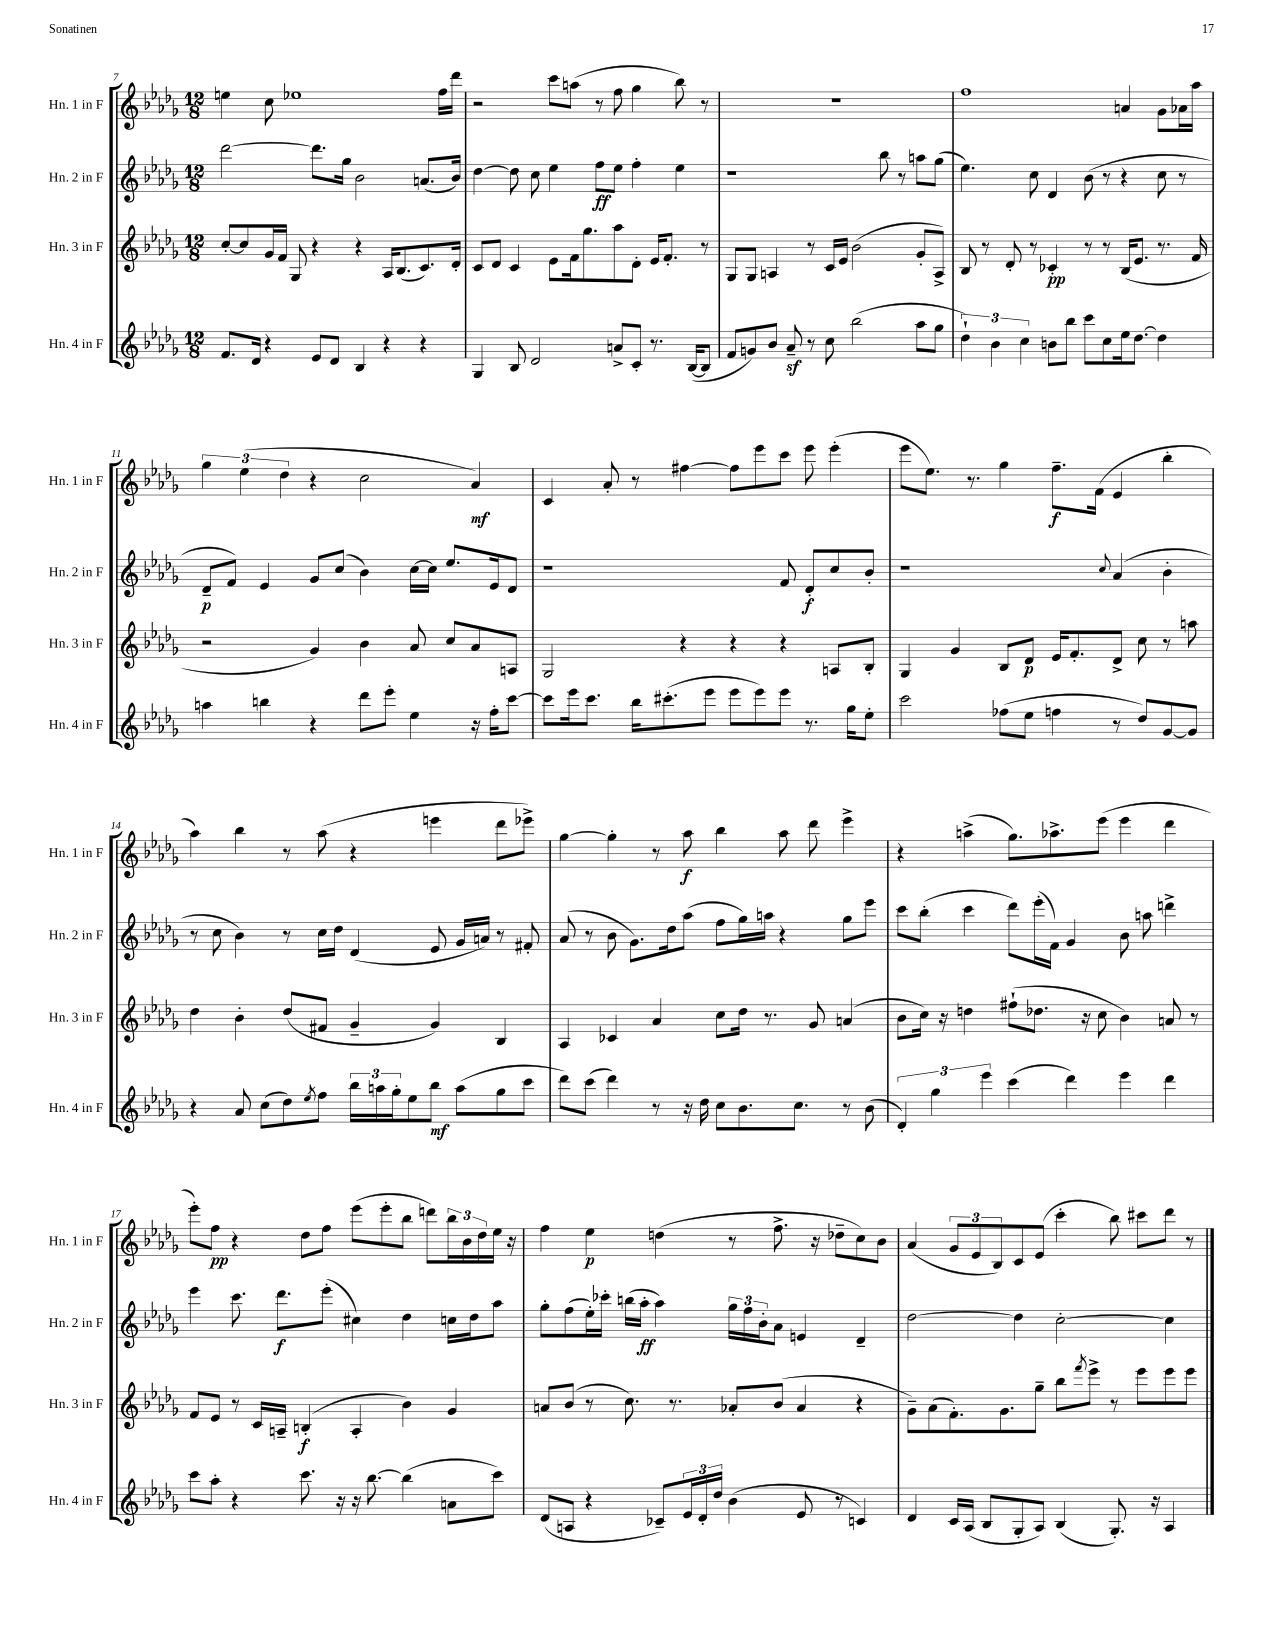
<<
\new StaffGroup <<
\new Staff = "s0" \with { instrumentName = "Hn. 1 in F" shortInstrumentName = "Hn. 1 in F" } {
    \clef treble \key des \major \numericTimeSignature \time 12/8
    e''4 c''8 ees''1 f''16 des'''16 |
    r2 c'''8 a''8( r8 f''8 ges''4 bes''8) r8 |
    R1. |
    f''1 a'4 ges'8 aes'16 aes''16 |
    \tuplet 3/2 { ges''4 ees''4( des''4 } r4 c''2 aes'4\mf) |
    c'4 aes'8-. r8 fis''4~ fis''8 ees'''8 c'''8 ees'''8 ees'''4-.( |
    ees'''8 ees''8.) r8. ges''4 f''8.--\f f'16( ees'4 bes''4-. |
    aes''4) bes''4 r8 aes''8( r4 e'''4 des'''8 ees'''8->) |
    ges''4~ ges''4-. r8 aes''8\f bes''4 aes''8 des'''8 ees'''4-> |
    r4 a''4->( ges''8.) aes''8.-> ees'''8( ees'''4 des'''4 |
    ees'''8-.) f''8\pp r4 des''8 f''8 ees'''8( ees'''8-. bes''8 d'''8) \tuplet 3/2 { bes''16 bes'16 des''16 } ees''16 r16 |
    f''4 ees''4\p d''4( r8 f''8.-> r16 des''8-- c''8) bes'8 |
    aes'4( \tuplet 3/2 { ges'8 ees'8 bes8) } c'8 ees'8( c'''4-. bes''8) cis'''8 des'''8 r8 \bar "|." |
}
\new Staff = "s1" \with { instrumentName = "Hn. 2 in F" shortInstrumentName = "Hn. 2 in F" } {
    \clef treble \key des \major \numericTimeSignature \time 12/8
    des'''2~ des'''8. ges''16 bes'2 a'8.( bes'16) |
    des''4~ des''8 c''8 ees''4 f''8\ff ees''8 f''4-. ees''4 |
    r1 bes''8 r8 a''8 ges''8( |
    ees''4.) c''8 des'4 bes'8( r8 r4 c''8 r8 |
    des'8--\p f'8) ees'4 ges'8 c''8( bes'4) c''16~ c''16 ees''8. ees'16 des'8 |
    r1 f'8 des'8-.\f c''8 bes'8-. |
    r1 \appoggiatura { c''8 } aes'4( bes'4-. |
    r8 c''8 bes'4) r8 c''16 des''16 des'4( ees'8 ges'16 a'16) r8 fis'8-. |
    aes'8( r8 bes'8 ges'8.) des''16 aes''8( f''8 ges''16) a''16 r4 ges''8 ees'''8 |
    c'''8 bes''8-.( c'''4 des'''8) ees'''16-.( f'16) ges'4 bes'8 a''8 d'''4-> |
    ees'''4 c'''8. des'''8.\f ees'''8-.( cis''4) des''4 c''16 des''16 aes''8 |
    ges''8-. f''8( ees''16-.) ces'''16-. b''16( aes''16-.\ff aes''4) \tuplet 3/2 { ges''16 f''16 bes'16-. } aes'8 e'4 des'4-- |
    des''2~ des''4 c''2~-. c''4 \bar "|." |
}
\new Staff = "s2" \with { instrumentName = "Hn. 3 in F" shortInstrumentName = "Hn. 3 in F" } {
    \clef treble \key des \major \numericTimeSignature \time 12/8
    c''8~-. c''8 ges'16 f'16 ges8 r4 r4 aes16 bes8.( c'8.) des'16-. |
    c'8 des'8 c'4 ees'8 f'16 ges''8. aes''8 des'8-. ees'16 f'8.-. r8 |
    ges8 ges8 a4 r8 c'16 ees'16 bes'2( ges'8-. a8->) |
    bes8 r8 des'8-. r8 ces'4-.\pp r8 r8 bes16( ees'8. r8. f'16 |
    r2 ges'4) bes'4 aes'8 c''8 aes'8 a8 |
    ges2 r4 r4 r4 a8 bes8-. |
    ges4 ges'4 bes8 des'8\p ees'16 f'8.-. des'8-> c''8 r8 a''8 |
    des''4 bes'4-. des''8( fis'8 ges'4-- ges'4) bes4 |
    aes4 ces'4 aes'4 c''8 des''16 r8. ges'8 a'4( |
    bes'8 c''16) r16 d''4 fis''8-!( des''8. r16 c''8 bes'4) a'8 r8 |
    f'8 ees'8 r8 c'16 a16-- b4-.\f( a4-. bes'4) ges'4 |
    a'8 bes'8( r8 c''8.) r8. aes'8-. bes'8( aes'4 r4 |
    ges'8--) aes'8( f'8.-.) ges'8. ges''8-- bes''8 \acciaccatura { f'''8 } ees'''8-> r8 ees'''8 ees'''8 ees'''8 \bar "|." |
}
\new Staff = "s3" \with { instrumentName = "Hn. 4 in F" shortInstrumentName = "Hn. 4 in F" } {
    \clef treble \key des \major \numericTimeSignature \time 12/8
    f'8. des'16 r4 ees'8 des'8 bes4 r4 r4 |
    ges4 bes8 des'2 a'8-> c'8-. r8. bes16~( bes8 |
    f'8 g'8) bes'8 aes'8--\sf r8 c''8 bes''2( aes''8 ges''8 |
    \tuplet 3/2 { des''4-!) bes'4 c''4 } b'8 bes''8 c'''8 c''8 ees''16 des''8.~ des''4 |
    a''4 b''4 r4 des'''8 ees'''8-. ees''4 r16 f''16-. c'''8~ |
    c'''8 ees'''16 c'''8. bes''16 cis'''8.-.( ees'''8 ees'''8 ees'''8) ees'''8 r8. ges''16 ees''8-. |
    c'''2 fes''8( ees''8 f''4 r8 des''8) ges'8~ ges'8 |
    r4 aes'8 c''8( des''8) \acciaccatura { ees''8 } f''8 \tuplet 3/2 { bes''16 a''16 ges''16-. } ees''8 bes''8\mf a''8( ges''8 c'''8 |
    des'''8) c'''8( des'''4) r8 r16 des''16 c''8 bes'8. c''8. r8 bes'8( |
    \tuplet 3/2 { des'4-.) ges''4 ees'''4 } c'''4( des'''4) ees'''4 des'''4 |
    c'''8 aes''8-. r4 c'''8. r16 r16 bes''8.~ bes''4( a'8 c'''8) |
    des'8( a8 r4 ces'8--) \tuplet 3/2 { ees'16 des'16-. des''16 } bes'4( ees'8 r8 c'4) |
    des'4 c'16 aes16( bes8 ges8-. aes8) bes4( ges8.-.) r16 aes4 \bar "|." |
}
>>
>>
\layout { \context { \Score currentBarNumber = #7 } }
